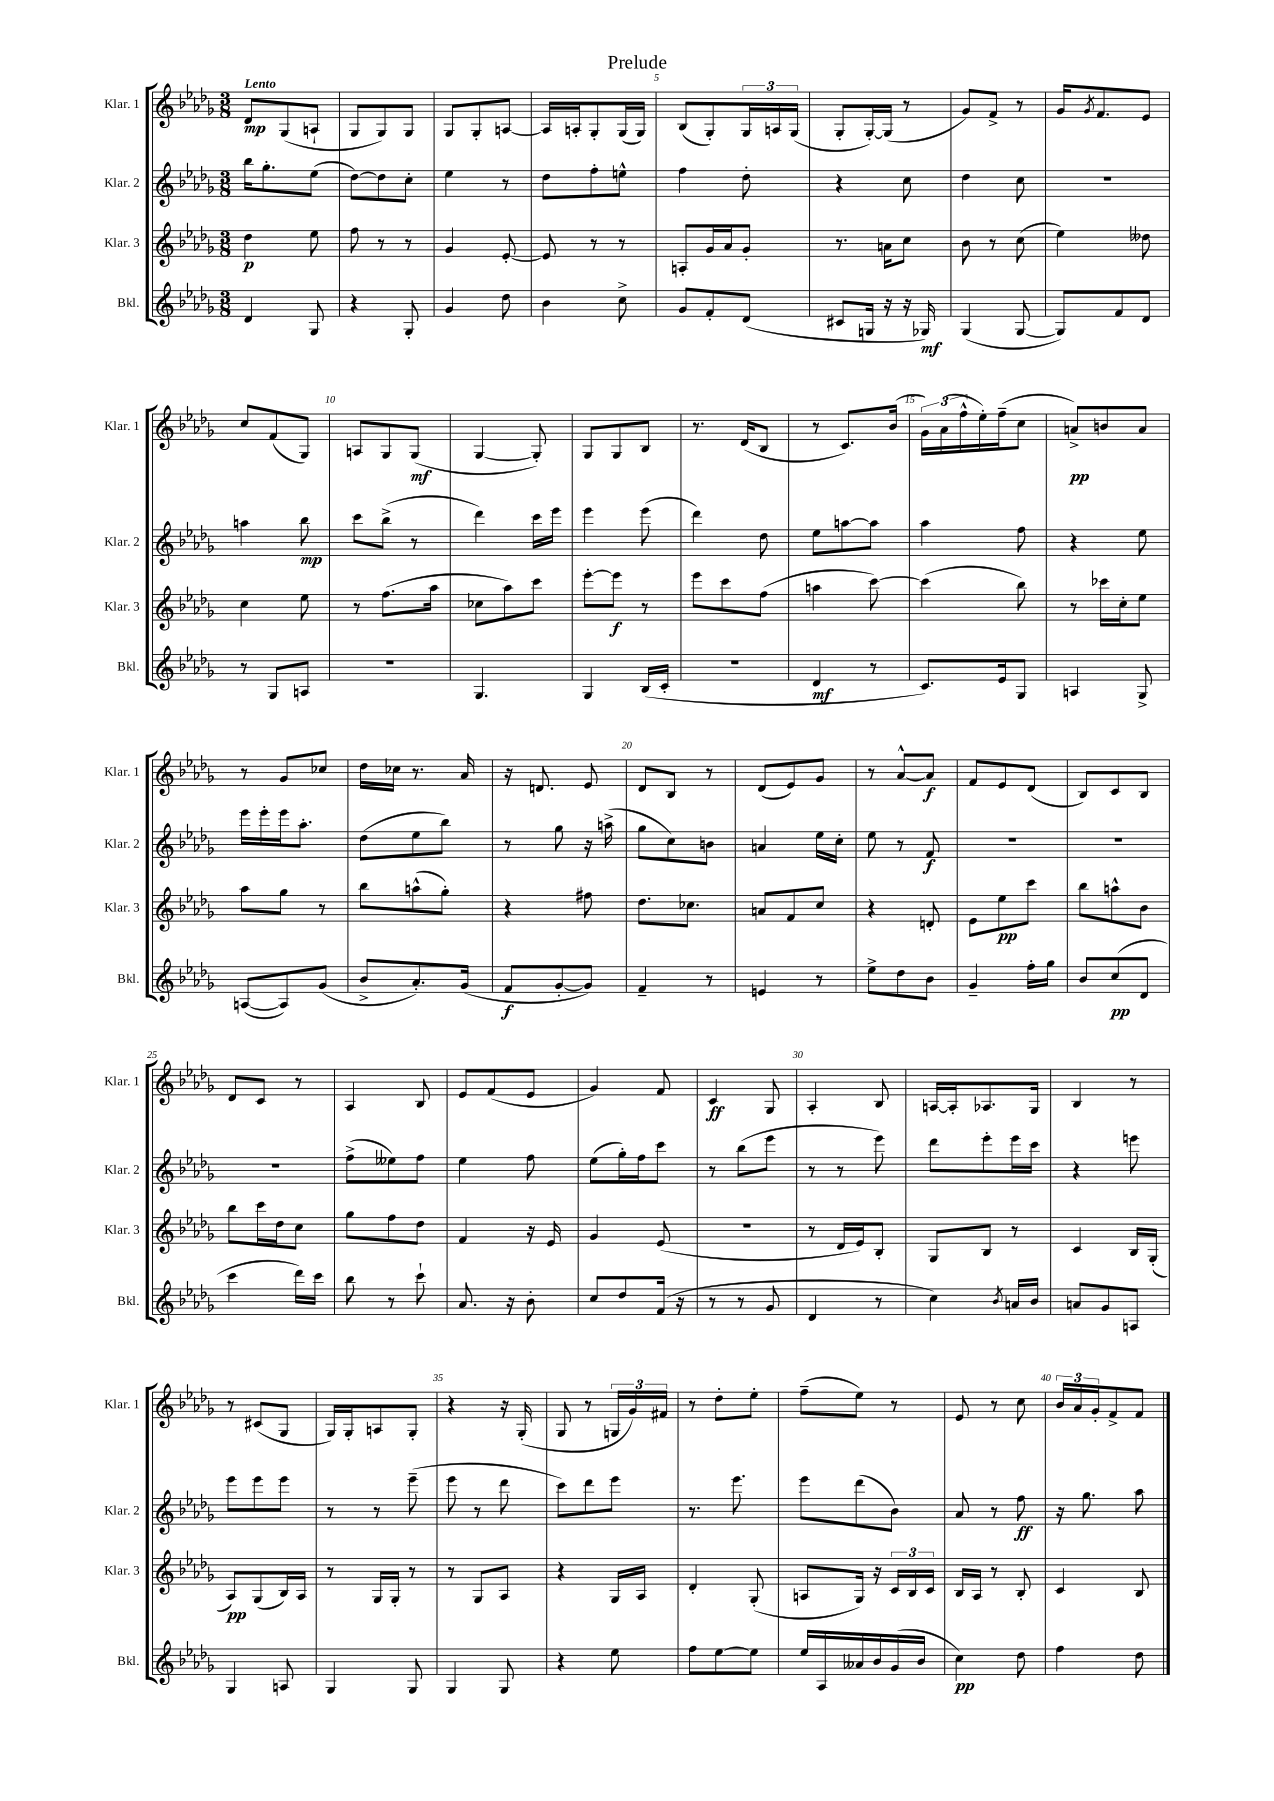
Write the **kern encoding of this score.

**kern	**dynam	**kern	**dynam	**kern	**dynam	**kern	**dynam
*part4	*part4	*part3	*part3	*part2	*part2	*part1	*part1
*staff4	*staff4	*staff3	*staff3	*staff2	*staff2	*staff1	*staff1
*I"Bkl.	*	*I"Klar. 3	*	*I"Klar. 2	*	*I"Klar. 1	*
*I'Bkl.	*	*I'Klar. 3	*	*I'Klar. 2	*	*I'Klar. 1	*
*clefG2	*	*clefG2	*	*clefG2	*	*clefG2	*
*k[b-e-a-d-g-]	*	*k[b-e-a-d-g-]	*	*k[b-e-a-d-g-]	*	*k[b-e-a-d-g-]	*
*M3/8	*	*M3/8	*	*M3/8	*	*M3/8	*
=1	=1	=1	=1	=1	=1	=1	=1
!	!	!	!	!	!	!LO:TX:a:B:t=Lento	!
4d-/	.	4dd-\	p	16bb-\KL	.	8d-/L	mp
.	.	.	.	8.gg-'\	.	.	.
.	.	.	.	.	.	(8G-/	.
8G-/	.	8ee-\	.	(8ee-\J	.	8An`/J	.
=2	=2	=2	=2	=2	=2	=2	=2
4r	.	8ff\	.	[8dd-\L)	.	8G-/L	.
.	.	8r	.	8dd-\]	.	8G-/)	.
8G-'/	.	8r	.	8cc'\J	.	8G-/J	.
=3	=3	=3	=3	=3	=3	=3	=3
4g-/	.	4g-/	.	4ee-\	.	8G-/L	.
.	.	.	.	.	.	8G-'/	.
8dd-\	.	[8e-'/	.	8r	.	[8An/J	.
=4	=4	=4	=4	=4	=4	=4	=4
4b-\	.	8e-/]	.	8dd-\L	.	16A/LL]	.
.	.	.	.	.	.	16An'/J	.
.	.	8r	.	8ff'\	.	8G-'/	.
8cc^\	.	8r	.	8een^^\J	.	(16G-/L	.
.	.	.	.	.	.	16G-/JJ)	.
=5	=5	=5	=5	=5	=5	=5	=5
8g-/L	.	8An'/L	.	4ff\	.	(8B-/L	.
8f'/	.	16g-/L	.	.	.	8G-'/)	.
.	.	16a-/J	.	.	.	.	.
(8d-/J	.	8g-'/J	.	8dd-'\	.	24G-/L	.
.	.	.	.	.	.	24An/	.
.	.	.	.	.	.	(24G-/JJ	.
=6	=6	=6	=6	=6	=6	=6	=6
8c#X/L	.	8.r	.	4r	.	8G-'/L	.
16Gn/Jk	.	.	.	.	.	[16G-'/L)	.
16r	.	16an\KL	.	.	.	(16G-/JJ]	.
16r	.	8cc\J	.	8cc\	.	8r	.
16G-X/)	mf	.	.	.	.	.	.
=7	=7	=7	=7	=7	=7	=7	=7
(4G-/	.	8b-\	.	4dd-\	.	8g-/L)	.
.	.	8r	.	.	.	8f^/J	.
[8G-/	.	(8cc\	.	8cc\	.	8r	.
=8	=8	=8	=8	=8	=8	=8	=8
8G-/L])	.	4ee-\)	.	4.r	.	16g-/KL	.
.	.	.	.	.	.	8qg-/	.
.	.	.	.	.	.	8.f/	.
8f/	.	.	.	.	.	.	.
8d-/J	.	8dd--X\	.	.	.	8e-/J	.
!!LO:LB:g=z
=9	=9	=9	=9	=9	=9	=9	=9
8r	.	4cc\	.	4aan\	.	8cc/L	.
8G-/L	.	.	.	.	.	(8f/	.
8An/J	.	8ee-\	.	8bb-\	mp	8G-/J)	.
=10	=10	=10	=10	=10	=10	=10	=10
4.r	.	8r	.	8ccc\L	.	8An/L	.
.	.	(8.ff\L	.	(8bb-^\J	.	8G-/	.
.	.	.	.	8r	.	(8G-/J	mf
.	.	16aa-\Jk	.	.	.	.	.
=11	=11	=11	=11	=11	=11	=11	=11
4.G-/	.	8cc-X\L	.	4ddd-\)	.	[4G-/	.
.	.	8aa-\)	.	.	.	.	.
.	.	8ccc\J	.	16ccc\LL	.	8G-'/])	.
.	.	.	.	16eee-\JJ	.	.	.
=12	=12	=12	=12	=12	=12	=12	=12
4G-/	.	[8eee-'\L	.	4eee-\	.	8G-/L	.
.	.	8eee-\J]	f	.	.	8G-/	.
(16B-/LL	.	8r	.	(8eee-\	.	8B-/J	.
16c'/JJ	.	.	.	.	.	.	.
=13	=13	=13	=13	=13	=13	=13	=13
4.r	.	8eee-\L	.	4ddd-\)	.	8.r	.
.	.	8ccc\	.	.	.	.	.
.	.	.	.	.	.	(16d-/KL	.
.	.	(8ff\J	.	8dd-\	.	8B-/J	.
=14	=14	=14	=14	=14	=14	=14	=14
4d-/	mf	4aan\	.	8ee-\L	.	8r	.
.	.	.	.	[8aan\	.	8.c/L)	.
8r	.	[8ccc\)	.	8aa\J]	.	.	.
.	.	.	.	.	.	(16b-/Jk	.
=15	=15	=15	=15	=15	=15	=15	=15
8.c/L)	.	(4ccc\]	.	4aa-\	.	24g-\LL)	.
.	.	.	.	.	.	(24a-\	.
.	.	.	.	.	.	24ff^^\	.
.	.	.	.	.	.	16ee-'\)	.
16e-/k	.	.	.	.	.	(16ff~\J	.
8G-/J	.	8bb-\)	.	8ff\	.	8cc\J	.
=16	=16	=16	=16	=16	=16	=16	=16
4An/	.	8r	.	4r	.	8an^/L)	pp
.	.	16ccc-X\LL	.	.	.	8bn/	.
.	.	16cc'\J	.	.	.	.	.
8G-^/	.	8ee-\J	.	8ee-\	.	8a/J	.
!!LO:LB:g=z
=17	=17	=17	=17	=17	=17	=17	=17
([8An/L	.	8aa-\L	.	16eee-\LL	.	8r	.
.	.	.	.	16eee-'\	.	.	.
8A/])	.	8gg-\J	.	16eee-\J	.	8g-/L	.
.	.	.	.	8.aa-'\J	.	.	.
(8g-/J	.	8r	.	.	.	8cc-X/J	.
=18	=18	=18	=18	=18	=18	=18	=18
8b-^/L	.	8bb-\L	.	(8dd-\L	.	16dd-\LL	.
.	.	.	.	.	.	16cc-X\JJ	.
8.a-'/)	.	(8aan^^\	.	8ee-\	.	8.r	.
.	.	8gg-'\J)	.	8bb-\J)	.	.	.
(16g-/Jk	.	.	.	.	.	16a-/	.
=19	=19	=19	=19	=19	=19	=19	=19
8f/L	f	4r	.	8r	.	16r	.
.	.	.	.	.	.	8.dn/	.
[8g-'/	.	.	.	8gg-\	.	.	.
8g-/J])	.	8ff#X\	.	16r	.	8e-/	.
.	.	.	.	(16aan^\	.	.	.
=20	=20	=20	=20	=20	=20	=20	=20
4f~/	.	8.dd-\L	.	8gg-\L	.	8d-/L	.
.	.	.	.	8cc\)	.	8B-/J	.
.	.	8.cc-X\J	.	.	.	.	.
8r	.	.	.	8bn\J	.	8r	.
=21	=21	=21	=21	=21	=21	=21	=21
4en/	.	8an/L	.	4an/	.	(8d-/L	.
.	.	8f/	.	.	.	8e-/)	.
8r	.	8cc/J	.	16ee-\LL	.	8g-/J	.
.	.	.	.	16cc'\JJ	.	.	.
=22	=22	=22	=22	=22	=22	=22	=22
8ee-^\L	.	4r	.	8ee-\	.	8r	.
8dd-\	.	.	.	8r	.	[8a-^^/L	.
8b-\J	.	8dn'/	.	8f/	f	8a-/J]	f
=23	=23	=23	=23	=23	=23	=23	=23
4g-~/	.	8e-\L	.	4.r	.	8f/L	.
.	.	8ee-\	pp	.	.	8e-/	.
16ff'\LL	.	8ccc\J	.	.	.	(8d-/J	.
16gg-\JJ	.	.	.	.	.	.	.
=24	=24	=24	=24	=24	=24	=24	=24
8b-/L	.	8bb-\L	.	4.r	.	8B-/L)	.
(8cc/	pp	8aan^^\	.	.	.	8c/	.
8d-/J	.	8b-\J	.	.	.	8B-/J	.
!!LO:LB:g=z
=25	=25	=25	=25	=25	=25	=25	=25
4ccc\	.	8bb-\L	.	4.r	.	8d-/L	.
.	.	16ccc\L	.	.	.	8c/J	.
.	.	16dd-\J	.	.	.	.	.
16ddd-\LL)	.	8cc\J	.	.	.	8r	.
16ccc\JJ	.	.	.	.	.	.	.
=26	=26	=26	=26	=26	=26	=26	=26
8bb-\	.	8gg-\L	.	(8ff^\L	.	4A-/	.
8r	.	8ff\	.	8ee--X\)	.	.	.
8ccc`\	.	8dd-\J	.	8ff\J	.	8B-/	.
=27	=27	=27	=27	=27	=27	=27	=27
8.a-/	.	4f/	.	4ee-\	.	8e-/L	.
.	.	.	.	.	.	(8f/	.
16r	.	.	.	.	.	.	.
8b-'\	.	16r	.	8ff\	.	8e-/J	.
.	.	16e-/	.	.	.	.	.
=28	=28	=28	=28	=28	=28	=28	=28
8cc/L	.	4g-/	.	(8ee-\L	.	4g-/)	.
8dd-/	.	.	.	16gg-'\L)	.	.	.
.	.	.	.	16ff\J	.	.	.
(16f/Jk	.	(8e-/	.	8ccc\J	.	8f/	.
16r	.	.	.	.	.	.	.
=29	=29	=29	=29	=29	=29	=29	=29
8r	.	4.r	.	8r	.	4c/	ff
8r	.	.	.	(8bb-\L	.	.	.
8g-/	.	.	.	8eee-\J	.	8G-/	.
=30	=30	=30	=30	=30	=30	=30	=30
4d-/	.	8r	.	8r	.	4A-'/	.
.	.	16d-/LL	.	8r	.	.	.
.	.	16e-/J)	.	.	.	.	.
8r	.	8B-'/J	.	8eee-\)	.	8B-/	.
=31	=31	=31	=31	=31	=31	=31	=31
4cc\)	.	8G-/L	.	8ddd-\L	.	[16An/LL	.
.	.	.	.	.	.	16A'/J]	.
.	.	8B-/J	.	8eee-'\	.	8.A-X/	.
8qb-/	.	.	.	.	.	.	.
16an/LL	.	8r	.	16eee-\L	.	.	.
16b-/JJ	.	.	.	16ccc\JJ	.	16G-/Jk	.
=32	=32	=32	=32	=32	=32	=32	=32
8an/L	.	4c/	.	4r	.	4B-/	.
8g-/	.	.	.	.	.	.	.
8An/J	.	16B-/LL	.	8eeen\	.	8r	.
.	.	(16G-'/JJ	.	.	.	.	.
!!LO:LB:g=z
=33	=33	=33	=33	=33	=33	=33	=33
4G-/	.	8A-/L)	pp	8eee-\L	.	8r	.
.	.	(8G-/	.	8eee-\	.	(8c#X/L	.
8An/	.	16B-/L)	.	8eee-\J	.	8G-/J	.
.	.	16A-/JJ	.	.	.	.	.
=34	=34	=34	=34	=34	=34	=34	=34
4G-/	.	8r	.	8r	.	16G-/LL)	.
.	.	.	.	.	.	16G-'/J	.
.	.	16G-/LL	.	8r	.	8An/	.
.	.	16G-'/JJ	.	.	.	.	.
8G-/	.	8r	.	(8eee-~\	.	8G-'/J	.
=35	=35	=35	=35	=35	=35	=35	=35
4G-/	.	8r	.	8eee-\	.	4r	.
.	.	8G-/L	.	8r	.	.	.
8G-/	.	8A-/J	.	8ddd-\	.	16r	.
.	.	.	.	.	.	(16G-'/	.
=36	=36	=36	=36	=36	=36	=36	=36
4r	.	4r	.	8ccc\L)	.	8G-/	.
.	.	.	.	8ddd-\	.	8r	.
8ee-\	.	16G-/LL	.	8eee-\J	.	24Gn/LL	.
.	.	.	.	.	.	24g-/)	.
.	.	16A-/JJ	.	.	.	.	.
.	.	.	.	.	.	24f#X/JJ	.
=37	=37	=37	=37	=37	=37	=37	=37
8ff\L	.	4d-'/	.	8.r	.	8r	.
[8ee-\	.	.	.	.	.	8dd-'\L	.
.	.	.	.	8.eee-\	.	.	.
8ee-\J]	.	(8G-'/	.	.	.	8ee-'\J	.
=38	=38	=38	=38	=38	=38	=38	=38
16ee-/LL	.	8An/L	.	8eee-\L	.	(8ff~\L	.
16A-/	.	.	.	.	.	.	.
16a--X/	.	16G-/Jk)	.	(8ddd-\	.	8ee-\J)	.
16b-/	.	16r	.	.	.	.	.
(16g-/	.	24c/LL	.	8b-\J)	.	8r	.
.	.	24B-/	.	.	.	.	.
16b-/JJ	.	.	.	.	.	.	.
.	.	24c/JJ	.	.	.	.	.
=39	=39	=39	=39	=39	=39	=39	=39
4cc\)	pp	16B-/LL	.	8a-/	.	8e-/	.
.	.	16A-/JJ	.	.	.	.	.
.	.	8r	.	8r	.	8r	.
8dd-\	.	8B-'/	.	8ff\	ff	8cc\	.
=40	=40	=40	=40	=40	=40	=40	=40
4ff\	.	4c/	.	16r	.	24b-/LL	.
.	.	.	.	.	.	24a-/	.
.	.	.	.	8.gg-\	.	.	.
.	.	.	.	.	.	24g-'/J	.
.	.	.	.	.	.	8f^/	.
8dd-\	.	8B-/	.	8aa-\	.	8f/J	.
==	==	==	==	==	==	==	==
*-	*-	*-	*-	*-	*-	*-	*-
